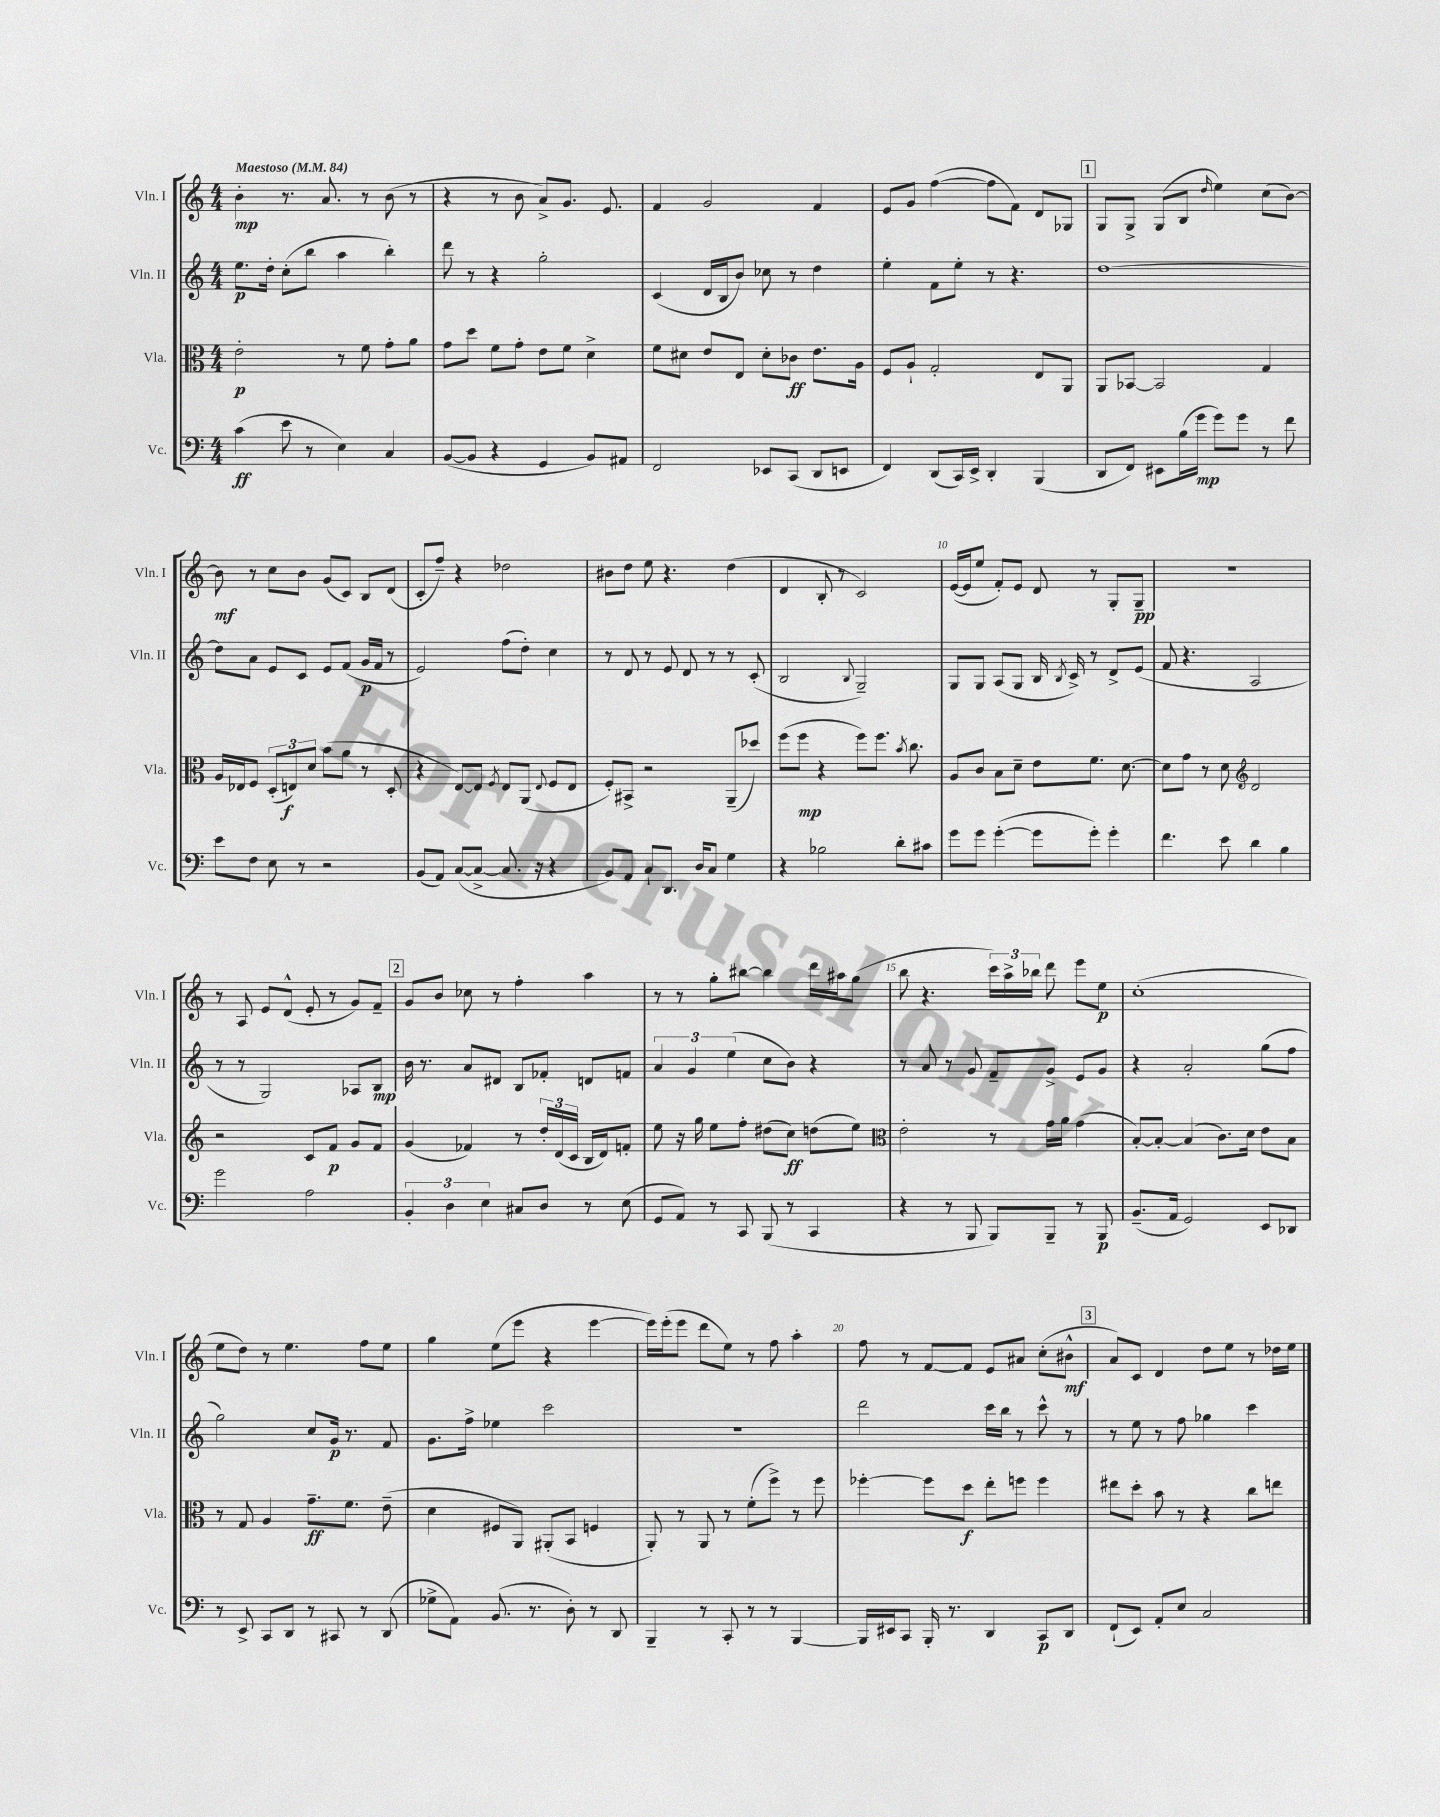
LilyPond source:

<<
\new StaffGroup <<
\new Staff = "s0" \with { instrumentName = "Vln. I" shortInstrumentName = "Vln. I" } {
    \clef treble \key c \major \numericTimeSignature \time 4/4 \tempo "Maestoso" 4 = 84
    \autoBeamOff b'4-.\mp r8. a'8. r8 b'8( r8 |
    r4 r8 b'8 a'8[->) g'8.] e'8. |
    f'4 g'2 f'4 |
    e'8[ g'8] f''4~( f''8[ f'8]) d'8[ ges8] |
    \mark \markup { \box "1" } g8[ g8]-> g8[( b8] \grace { d''16 } e''4) c''8[( b'8]~) |
    b'8\mf r8 c''8[ b'8] g'8[( c'8]) b8[ d'8]( |
    c'8[-. f''8]--) r4 des''2 |
    bis'8[ d''8] e''8 r4. d''4( |
    d'4 b8-. r8 c'2) |
    e'16[~( e'16 e''8] f'8[-.) e'8] d'8 r8 g8[-. g8]--\pp |
    R1 |
    r8 a8 e'8[ d'8]-^( e'8-. r8 g'8[) f'8]-- |
    \mark \markup { \box "2" } g'8[ b'8] ces''8 r8 f''4-. a''4 |
    r8 r8 g''8[-. bis''8]~ bis''4 d'''16[ ais''16 g''8]( |
    b''8 r4. \tuplet 3/2 { c'''16[) a''16-> bes''16] } d'''8 e'''8[ e''8]\p |
    c''1-.( |
    e''8[ d''8]) r8 e''4. f''8[ e''8] |
    g''4 e''8[( e'''8] r4 e'''4~ |
    e'''16[) e'''16-.( e'''8] d'''8[ e''8]) r8 f''8 a''4-. |
    f''8 r8 f'8[~ f'8] e'8[ ais'8] c''8[-.( bis'8]-^\mf |
    \mark \markup { \box "3" } a'8[) c'8] d'4 d''8[ e''8] r8 des''16[ e''16] \bar "|." |
}
\new Staff = "s1" \with { instrumentName = "Vln. II" shortInstrumentName = "Vln. II" } {
    \clef treble \key c \major \numericTimeSignature \time 4/4
    \autoBeamOff e''8.[\p d''16]-. c''8[-.( b''8] a''4 b''4-.) |
    d'''8 r8 r4 g''2-. |
    c'4( d'16[ b16 b'8]) ces''8 r8 d''4 |
    e''4-. f'8[ e''8]-. r8 r4. |
    \mark \markup { \box "1" } d''1~ |
    d''8[ a'8] e'8[ c'8] e'8[ f'8]( g'16[\p f'16] r8 |
    e'2) f''8[( d''8]-.) c''4 |
    r8 d'8 r8 e'8 d'8 r8 r8 c'8-.( |
    b2 \appoggiatura { b8 } g2--) |
    g8[ g8] a8[( g8] b16 \acciaccatura { b8 } c'16->) r8 d'8[-> e'8]( |
    f'8 r4. a2 |
    r8 r8 g2) aes8[ b8]\mp |
    \mark \markup { \box "2" } b'16 r8. a'8[ dis'8] b8[ fes'8]-. d'8[ f'8] |
    \tuplet 3/2 { a'4 g'4 e''4( } c''8[ b'8]) r4 |
    r8 a'8 r8 g'8 f'8[-- g'8]-> e'8[ g'8] |
    r4 a'2-. g''8[( f''8] |
    g''2) c''8[ g'16]\p r8. f'8 |
    g'8.[ f''16]-> ees''4 c'''2 |
    r1 |
    d'''2 c'''16[ b''16] r8 c'''8-^ r8 |
    \mark \markup { \box "3" } r8 e''8 r8 f''8 ges''4 c'''4 \bar "|." |
}
\new Staff = "s2" \with { instrumentName = "Vla." shortInstrumentName = "Vla." } {
    \clef alto \key c \major \numericTimeSignature \time 4/4
    \autoBeamOff e'2-.\p r8 f'8 g'8[-. a'8] |
    g'8[ d''8] f'8[ g'8]-. e'8[ f'8] d'4-> |
    f'8[ dis'8] e'8[ e8] dis'8[-. ces'8]\ff e'8.[ a16] |
    f8[ a8]-! g2-. e8[ a,8] |
    \mark \markup { \box "1" } a,8[ bes,8]~ bes,2 g4 |
    a16[ ees16 f8] \tuplet 3/2 { d8[-.( e8\f) d'8] } b'8[( a'8] r8 d8-. |
    r4 e8[~) e8] \acciaccatura { f8 } e8[ a,8]( \appoggiatura { e8 } f8[ e8] |
    f8[-.) bis,8]-> r2 a,8[--( des''8]) |
    f''8[( f''8]\mp r4 f''8[) f''8.] \acciaccatura { b'8 } c''8. |
    a8[ c'8] b8[ d'8]-- e'8[ f'8.] d'8.~ |
    d'8[ g'8] r8 d'8 \clef treble d'2 |
    r2 c'8[ f'8]\p g'8[ f'8] |
    \mark \markup { \box "2" } g'4( fes'4) r8 \tuplet 3/2 { d''16[-. d'16( c'16] } b16[ d'16) f'8]-. |
    e''8 r16 g''16 e''8[ f''8]-. dis''8[( c''8]\ff) d''8[( e''8]) |
    \clef alto e'2-. r8 g'16[ a'16] g'4( |
    b8[~-.) b8]~-. b4( c'8.[) d'16] e'8[ b8] |
    r8 g8 a4 g'8.[--\ff f'8.] e'8--( |
    d'4 fis8[ a,8]) ais,8[-.( b,8] f4 |
    a,8-.) r8 a,8 r8 f'8[-.( f''8]->) r8 f''8 |
    fes''4~-. fes''8[ d''8]\f e''8[-. f''8] f''4 |
    \mark \markup { \box "3" } eis''8[ d''8]-. b'8 r8 r4 c''8[ e''8] \bar "|." |
}
\new Staff = "s3" \with { instrumentName = "Vc." shortInstrumentName = "Vc." } {
    \clef bass \key c \major \numericTimeSignature \time 4/4
    \autoBeamOff c'4\ff( e'8 r8 e4) c4 |
    b,8[~( b,8] r4 g,4 b,8[) ais,8] |
    f,2 ees,8[ c,8]( d,8[ e,8] |
    f,4) d,8[( c,16) e,16]-> d,4-. b,,4( |
    \mark \markup { \box "1" } d,8[ f,8]) eis,8[ b16( g'16]\mp g'8[) g'8] r8 f'8 |
    e'8[ f8] e8 r8 r2 |
    b,8[( a,8]) c8[~( c8]~-> c8. r16 r4 |
    b,8[) a,8] c8[-! d,8.] d16[ c8] g4 |
    r4 bes2 d'8[-. cis'8] |
    g'8[ g'8] g'4~-.( g'8[ g'8]-.) g'4-. |
    f'4. e'8 d'4 b4 |
    g'2 a2 |
    \mark \markup { \box "2" } \tuplet 3/2 { b,4-. d4 e4 } cis8[ d8] r8 e8( |
    g,8[ a,8]) r8 c,8 b,,8( r8 c,4 |
    r4 r8 b,,8 b,,8[) b,,8]-- r8 b,,8\p |
    b,8.[--( a,16] g,2) e,8[ des,8] |
    r8 e,8-> c,8[ d,8] r8 cis,8 r8 d,8( |
    ges8[-> a,8]) b,8.( r8. d8-.) r8 d,8 |
    b,,4-- r8 c,8-. r8 r8 b,,4~ |
    b,,16[ eis,16 c,8] b,,16-. r8. d,4 c,8[\p d,8] |
    \mark \markup { \box "3" } f,8[-!( e,8]) a,8[-. e8] c2 \bar "|." |
}
>>
>>
\layout { \context { \Score \override BarNumber.break-visibility = ##(#f #t #t) barNumberVisibility = #(every-nth-bar-number-visible 5) } }
